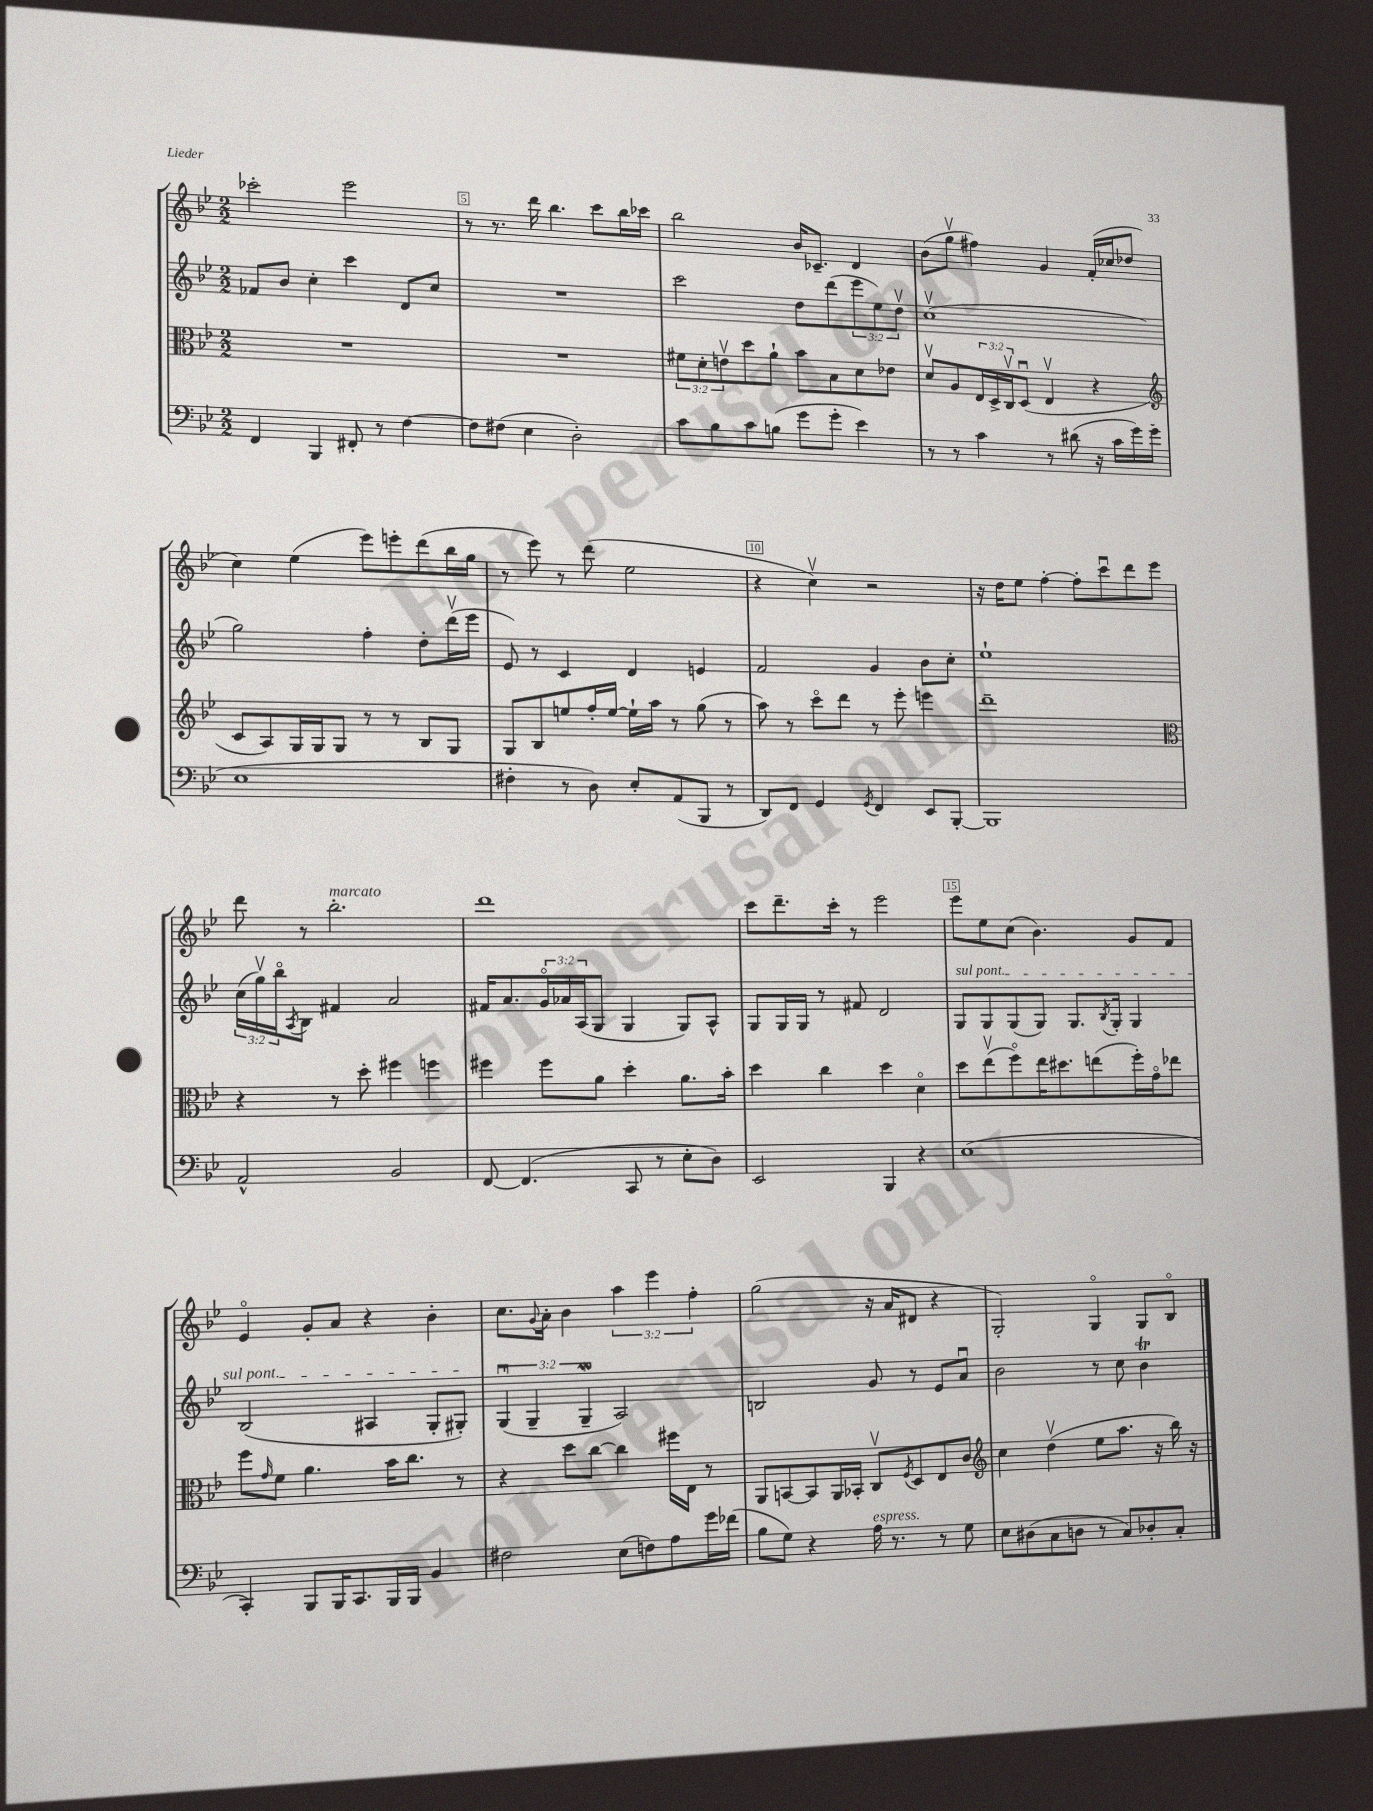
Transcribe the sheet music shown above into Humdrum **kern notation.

**kern	**kern	**kern	**kern
*part4	*part3	*part2	*part1
*staff4	*staff3	*staff2	*staff1
*clefF4	*clefC3	*clefG2	*clefG2
*k[b-e-]	*k[b-e-]	*k[b-e-]	*k[b-e-]
*M2/2	*M2/2	*M2/2	*M2/2
=4	=4	=4	=4
4FF/	1r	8f-X/L	2ccc-X'\
.	.	8b-/J	.
4BBB-/	.	4cc'\	.
8FF#X'/	.	4ccc\	2eee-\
8r	.	.	.
[4F\	.	8d/L	.
.	.	8cc/J	.
=5	=5	=5	=5
8F\L]	1r	1r	8r
(8F#X\J	.	.	8.r
4E-\	.	.	.
.	.	.	16ddd\
.	.	.	4.bb-\
2D'\)	.	.	.
.	.	.	8ccc\L
.	.	.	16bb-\L
.	.	.	16ccc-X\JJ
=6	=6	=6	=6
8c\L	12f#X\L	2ccc\	2bb-\
.	12d'\	.	.
8B-\	.	.	.
.	12env\	.	.
8c\	8dd\	.	.
(8Bn\J	8a`\J	.	.
8g\L	8b-\L	8dd\L	16b-/KL
.	.	.	8.c-X~/J
8g'\J	8B-\	(8ddd\	.
4e-\)	8d\	12eee-\	4d/
.	.	12ee-\)	.
.	8e-X\J	.	.
.	.	12ddv\J	.
=7	=7	=7	=7
8r	8dv/L	(1ccv	(8b-\L
8r	8A/	.	8ggv\J
4c\	24E-/L	.	4ff#X\)
.	24D^/	.	.
.	24Cv/J	.	.
.	(8Du/J	.	.
8r	4E-v/	.	4g/
(8d#X\	.	.	.
16r	4r	.	(16f'/LL
16c\LL	.	.	16cc-X/J
16g\)	.	.	8dd-X/J
(16g\JJ	.	.	.
!!LO:LB:g=z
=8	=8	=8	=8
*	*clefG2	*	*
1E-	8c/L	2gg\)	4cc\)
.	8A/)	.	.
.	16G/L	.	(4ee-\
.	16G/J	.	.
.	8G/J	.	.
.	8r	4ff'\	8eee-\L)
.	8r	.	8eeen'\
.	8B-/L	8dd'\L	(8ddd\
.	8G/J	(16dddv\L	16bb-\L
.	.	16eee-\JJ	16gg\JJ
=9	=9	=9	=9
4F#X'\	8G/L	8e-/)	8r
.	8B-/	8r	8eee-\)
8r	8een/	4c/	8r
8D\)	16ff'/L	.	(8ddd\
.	[16ee/JJ	.	.
8E-'/L	16ee`\LL]	4d/	2ee-\
.	16aa\JJ	.	.
(8AA/	8r	.	.
8BBB-/J	(8gg\	4en/	.
8r	8r	.	.
=10	=10	=10	=10
8DD/L)	8aa\)	2f/	4r
8FF/J	8r	.	.
4GG/	8ccc\L	.	4ccv\)
.	8ddd\J	.	.
8qGG/	.	.	.
4FF/	8r	4g/	2r
.	8eee-'\	.	.
8EE-/L	4eeen\	8b-\L	.
[8BBB-'/J	.	8cc'\J	.
=11	=11	=11	=11
1BBB-]	1ddd~	1ee-`	16r
.	.	.	16dd\KL
.	.	.	8ee-\J
.	.	.	[4ff'\
.	.	.	8ff'\L]
.	.	.	8cccu\
.	.	.	8ddd\
.	.	.	8eee-\J
!!LO:LB:g=z
=12	=12	=12	=12
*	*clefC3	*	*
2AA^^/	4r	(24cc\LL	8ddd\
.	.	24ggv\)	.
.	.	24bb-\J	.
.	.	8qA/	.
.	.	8B-\J	8r
!	!	!	!LO:TX:a:i:t=marcato
.	8r	4f#X/	2.bb-'\
.	8dd'\	.	.
2BB-/	4ff#X\	2a/	.
.	4ffn\	.	.
=13	=13	=13	=13
[8FF/	4ff#X\	16f#X/KL	1ddd
.	.	8.a/	.
(4.FF/]	.	.	.
.	8ff#\L	24g/L	.
.	.	24a-X/	.
.	.	(24A/J	.
.	8a\J	8G/J	.
8CC/	4dd'\	4G/	.
8r	.	.	.
8E-'\L	8.a\L	8G/L)	.
8D\J)	.	8A^^/J	.
.	16b-'\Jk	.	.
=14	=14	=14	=14
2EE-/	4dd\	8G/L	8ccc\L
.	.	16G/L	8.ddd~\
.	.	16G/JJ	.
.	4cc\	8r	.
.	.	.	16ccc'\Jk
.	.	8f#X/	8r
4BBB-/	4dd\	2d/	2eee-\
4r	4d\	.	.
=15	=15	=15	=15
!	!	!LO:TX:a:i:t=sul pont.	!
(1E-	8dd\L	8G/L	8eee-\L
.	(8ee-v\	8G/	8ee-\
.	8ff\)	(8G/	(8cc\J
.	16ee-\K	8G/J)	4.b-\)
.	8.dd#X\	.	.
.	.	8.G/L	.
.	(8een\	.	.
.	.	8qB-/	.
.	.	16G'/Jk	.
.	16ff'\L)	4G/	8g/L
.	16g\J	.	.
.	8ee-X\J	.	8f/J
!!LO:LB:g=z
=16	=16	=16	=16
4CC'/)	8ff\L	(2B-/	4e-/
.	16qqg/	.	.
.	8f\J	.	.
8BBB-/L	4.a\	.	8g'/L
16BBB-/K	.	.	8a/J
8.CC/	.	.	.
.	.	4A#X/	4r
16BBB-/L	16b-\KL	.	.
16BBB-/JJ	8.cc\J	.	.
4BB-/	.	8G'/L	4b-'\
.	8r	8G#X'/J)	.
=17	=17	=17	=17
2F#X\	4r	(6Gu/	8.cc\L
.	.	6G~/	.
.	.	.	8qqg/
.	.	.	16a'\Jk
.	8dd\L	.	4b-\
.	.	6GW~/	.
.	[8cc\J	.	.
(8E-\L	4cc\]	2A/)	6aa\
8Fn\)	.	.	.
.	.	.	6eee-\
8A\	16ff#X\LL	.	.
.	16E-\JJ	.	.
.	.	.	6ff'\
16g\L	8r	.	.
(16f-X\JJ	.	.	.
=18	=18	=18	=18
8B-\L	8AA/L	2Bn/	(2gg\
8G\J)	[8BBn/	.	.
4r	8BB/]	.	.
.	16AA/L	.	.
.	16BB-X'/JJ	.	.
!LO:TX:a:i:t=espress.	!	!	!
16A\	8Cv/L	8g/	16r
8.r	.	.	16a/KL
.	8qF/	.	.
.	8D/	8r	8d#X/J
8r	8E-/	8e-/L	4r
8G\	8c/J	8au/J	.
=19	=19	=19	=19
*	*clefG2	*	*
8E-\L	4cc\	2b-\	2G'/)
(8D#X\	.	.	.
8C\	(4ddv\	.	.
8Dn\J	.	.	.
8r	8ee-\L	8r	4G/
8C/L)	8.aa\J	8cc\	.
8D-X'/	.	4b-T\	8G/L
.	16r	.	.
8C'/J	16bb-\)	.	8B-/J
.	16r	.	.
==	==	==	==
*-	*-	*-	*-
